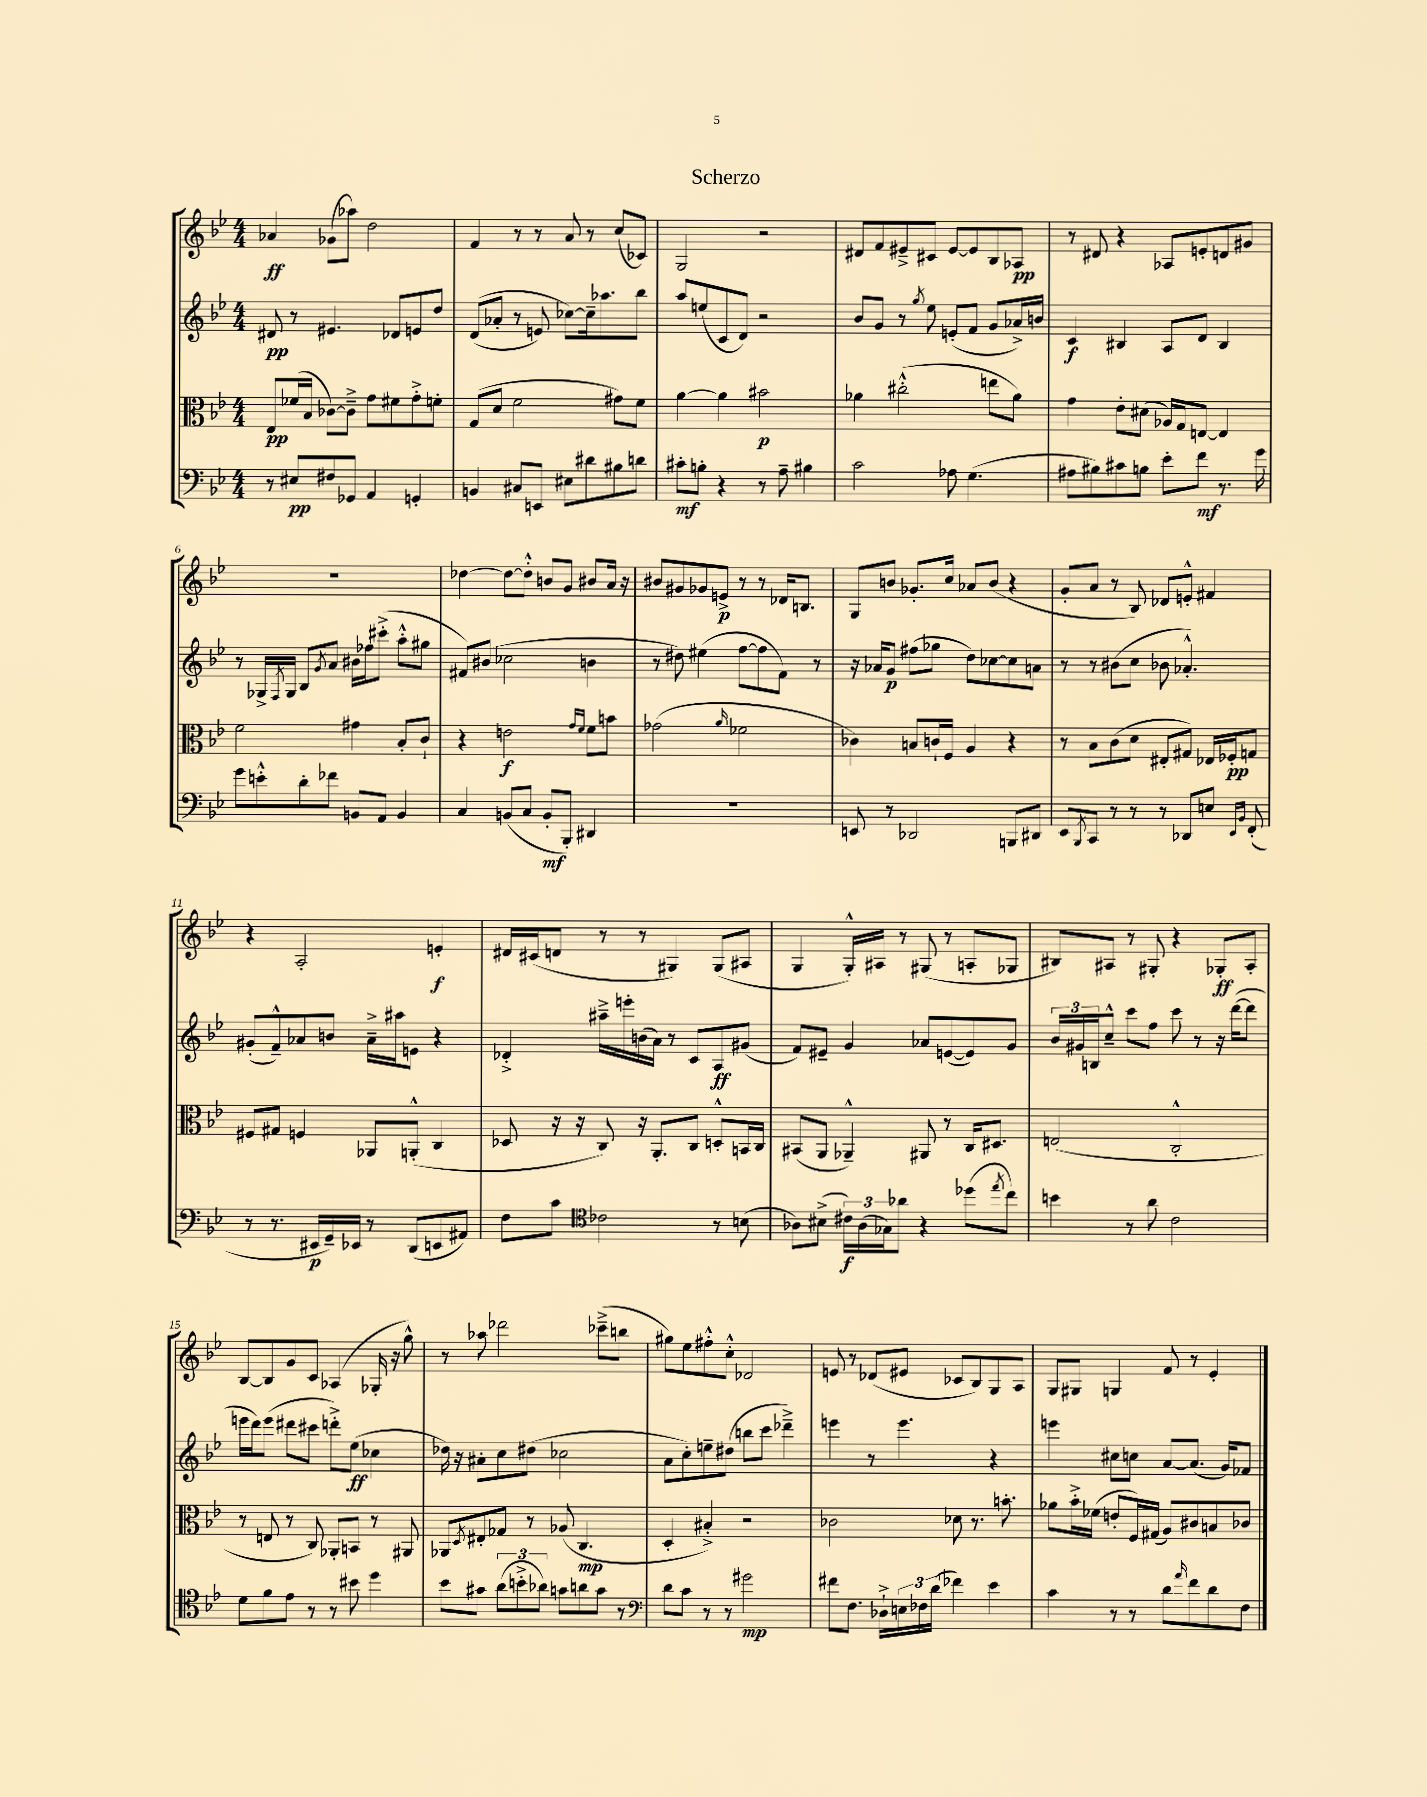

**kern	**kern	**kern	**kern
*staff4	*staff3	*staff2	*staff1
*clefF4	*clefC3	*clefG2	*clefG2
*k[b-e-]	*k[b-e-]	*k[b-e-]	*k[b-e-]
*M4/4	*M4/4	*M4/4	*M4/4
8r	8E-/L	8d#/	4a-/
8E#/L	(16f-/L	8r	.
.	16B-/JJ	.	.
8F#/	[8c-\L)	4.e#/	(8g-\L
8GG-/J	8c-~^\]J	.	8aa-\J)
4AA/	8g\L	.	2dd\
.	8f#\	8d-/L	.
4GG'/	8g'^\	8e/	.
.	8f'\J	8dd/J	.
=	=	=	=
4BB/	(8G/L	&((8d/L	4f/
.	8d/J	8a-'/J	.
8C#/L	2f\	8r	8r
8EE/J	.	8e/)	8r
8E#\L	.	[8cc-\L&)	8a/
8d#\	.	16cc-~\]k	8r
.	.	8.aa-\	.
8B#\	8g#\L)	.	(8cc/L
8d\J	8f\J	8bb-\J	8c-/J)
=	=	=	=
8c#'\L	[4a\	8aa/L	2G/
8B'\J	.	(8ee/	.
4r	4a\]	8c/	.
.	.	8d/J)	.
8r	2b#\	2r	2r
8A~\	.	.	.
4B#\	.	.	.
=	=	=	=
2c\	4a-\	8b-/L	8d#/L
.	.	8g/J	8f/
.	(2cc#'^^\	8r	8e#~^/
.	.	8qgg/	.
.	.	8ee-\	8c#/J
8A-\	.	(8e'/L	[8e#/L
(4.G\	.	8f/J	8e#/]
.	8ee\L	8g/L	8B-/
.	8a-\J)	16a-^/L)	8A-/J
.	.	16b/JJ	.
=	=	=	=
8A#\L	4g\	4c/	8r
8B#\)	.	.	8d#/
8c#\	8e-'\L	4B#/	4r
8B\J	(8d#\J	.	.
8e-'\L	16A-/LL)	8A/L	8A-/L
.	16G/J	.	.
8f\J	[8E/J	8d/J	8e'/
8.r	4E/]	4B#/	8d/
.	.	.	8g#/J
16g\	.	.	.
=	=	=	=
8g\L	2f\	8r	1r
8e'^^\	.	16G-^/LL	.
.	.	8qF/	.
.	.	16G-/JJ	.
8d'\	.	8B-/L	.
.	.	8qg/	.
8f-\J	.	8a/J	.
8BB/L	4g#\	16b#\LL	.
.	.	16ff-\J	.
8AA/J	.	(8ccc#'^\J	.
4BB/	8B-'/L	8aa'^^\L	.
.	8c`/J	8gg#\J	.
=	=	=	=
4C/	4r	8f#/L)	[4dd-\
.	.	(8b#/J	.
(8BB/L	2e\	2cc-\	8dd-\_L
8C/J	.	.	8dd-'^^\]J
8BB'/L	.	.	8b/L
8BBB-'/J)	.	.	8g/J
.	16qqg/LL	.	.
.	16qqf/JJ	.	.
4DD#/	8f\L	4b\	8b#/L
.	8b\J	.	16a/Jk
.	.	.	16r
=	=	=	=
1r	(2g-\	8r	8b#/L
.	.	8dd#\)	8g#/
.	.	(4ee#\	8g-/
.	.	.	8e^/J
.	16qqa/	.	.
.	2f-\	[8ff\L	8r
.	.	8ff\]	8r
.	.	8f\J)	16d-/LK
.	.	.	8.B/J
.	.	8r	.
=	=	=	=
8EE/	4c-\)	16r	8G/L
.	.	16a-/LK	.
8r	.	8g/J	8b/J
2DD-/	8B/L	(8ff#\L	8.g-'/L
.	16c`/L	8gg-\J	.
.	16F/JJ	.	16cc/Jk
.	4A/	8dd\L)	8a-/L
.	.	[8cc-\	(8b/J
8BBB/L	4r	8cc-\]	4r
8DD#/J	.	8a\J	.
=	=	=	=
8EE-/L	8r	8r	8g'/L
8qBBB-/	.	.	.
8CC/J	8B-\L	8r	8a/J
8r	(8c\	(8b#\L	8r
8r	8d\J	8cc\J	8B-/)
8r	8E#'/L	8b-\	8d-/L
8DD-/L	8G#/J)	4.a-'^^/)	8e'^^/J
8E/J	16E-/LL	.	4f#/
.	16F-'/J	.	.
16qqEE-/LL	.	.	.
16qqBB-/JJ	.	.	.
(8FF'/	8G/J	.	.
=	=	=	=
8r	8F#/L	(8g#'/L	4r
8.r	8G#/J	8f~^^/)	.
.	4F/	8a-/	2A'/
16EE#/LL	.	.	.
16GG~/)	.	8b/J	.
16EE-/JJ	.	.	.
8r	8AA-/L	16a-~^\LL	.
.	.	16aa#\J	.
(8DD/L	(8AA'^^/J	8e\J	.
8EE/	4C/	4r	4e'/
8AA#/J)	.	.	.
=	=	=	=
8F\L	8D-/	4d-'^/	16d#/LL
.	.	.	(16c#/J
8c\J	16r	.	8d/J
.	16r	.	.
*clefC4	*	*	*
2c-\	8C/)	16aa#~^\LL	8r
.	.	16eee'\	.
.	16r	(16b\	8r
.	8.AA'/L	16a\JJ)	.
.	.	8r	4G#/)
.	8C/J	8c/L	.
8r	8D'^^/L	8A/	(8G#/L
(8B\	16BB/L	(8g#/J	8A#/J
.	16C/JJ	.	.
=	=	=	=
8A-\L)	(8BB#/L	8f/L)	4G/
(8B#^\J	8AA/J	8e#~/J	.
24c#\LL)	4AA-~^^/)	4g/	16G'^^/LL)
(24A-\	.	.	.
.	.	.	16A#/JJ
24G-\J)	.	.	.
8a-\J	.	.	8r
4r	8AA#/	8a-/L	(8G#/
.	8r	([8e/	8r
(8dd-\L	16C/LK	8e/])	8A'/L
.	8.D#/J	.	.
8qee-/	.	.	.
8cc\J)	.	8g/J	8G-/J
=	=	=	=
4b\	(2E/	24b-/LL	8B#/L)
.	.	24g#/	.
.	.	24B/J	.
.	.	8cc~^^/J	8A#/J
8r	.	8ccc\L	8r
8a\	.	8ff\J	8G#'/
2c\	2C'^^/	8ccc\	4r
.	.	8r	.
.	.	16r	8G-'/L
.	.	([16ddd\LK	.
.	.	8ddd\]J	8A#'/J
=	=	=	=
8d\L	8r	16eee\LL	[8B-/L
.	.	16ddd\J)	.
8f\	8E/	(8eee\J	8B-/]
8e-\J	8r	8ddd#\L	8g/
8r	8C/)	8ccc#\J	8c/J
8r	8AA-'/L	8ddd'^\L)	(4A-/
8b#\	8BB/J	(8ee-\J	.
4dd\	8r	4cc-\	16G-'/
.	.	.	16r
.	8AA#/	.	8gg^^\)
=	=	=	=
8b-\L	8AA-/L	16dd-\)	8r
.	.	16r	.
.	8qD/	.	.
8g#\J	8E#'/	8a#'\L	8aa-\
(12a\L	8G-/J	8cc\	2ddd-\
12b'^\	.	.	.
.	8r	(8dd#\J	.
12a-\J)	.	.	.
8g\L	(8A-/	2cc-\	.
8a\	4.C/	.	.
8g\J	.	.	(8ccc-~^\L
8r	.	.	8bb\J
=	=	=	=
*clefF4	*	*	*
8d\L	4D'/	8a\L	8gg#\L)
8c\J	.	8cc'\)	8ee-\
8r	4B#'^/)	8ee~\	8ff#'^^\
8r	.	(8dd#\J	8cc'^^\J
2g#\	2r	8bb\L	2d-/
.	.	8ccc\J	.
.	.	4ddd-~^\)	.
=	=	=	=
8f#\L	2c-\	4eee\	8e/
8.F\J	.	.	8r
.	.	8r	(8d-/L
16D-`^\LL	.	.	.
24E\	.	4.eee\	8e#/J
24F-\	.	.	.
(24d\JJ	.	.	.
4f-\)	8d-\	.	8c-/L
.	8.r	.	8B-/)
4e-\	.	4r	8G/
.	8.b'\	.	.
.	.	.	8A/J
=	=	=	=
4c\	8a-\L	4eee\	8G/L
.	16b-'^\L	.	8G#/J
.	(16f-\JJ	.	.
8r	8e'/L	8cc#\L	4G/
8r	16F/L)	8cc\J	.
.	(16G#/JJ	.	.
8d\L	8A/L)	[8a/L	8f/
16qqa/	.	.	.
8f\	8c#/	(8.a/]J	8r
8d\	8B/	.	4e-'/
.	.	16g/LK)	.
8F\J	8c-/J	8f-/J	.
==	==	==	==
*-	*-	*-	*-
